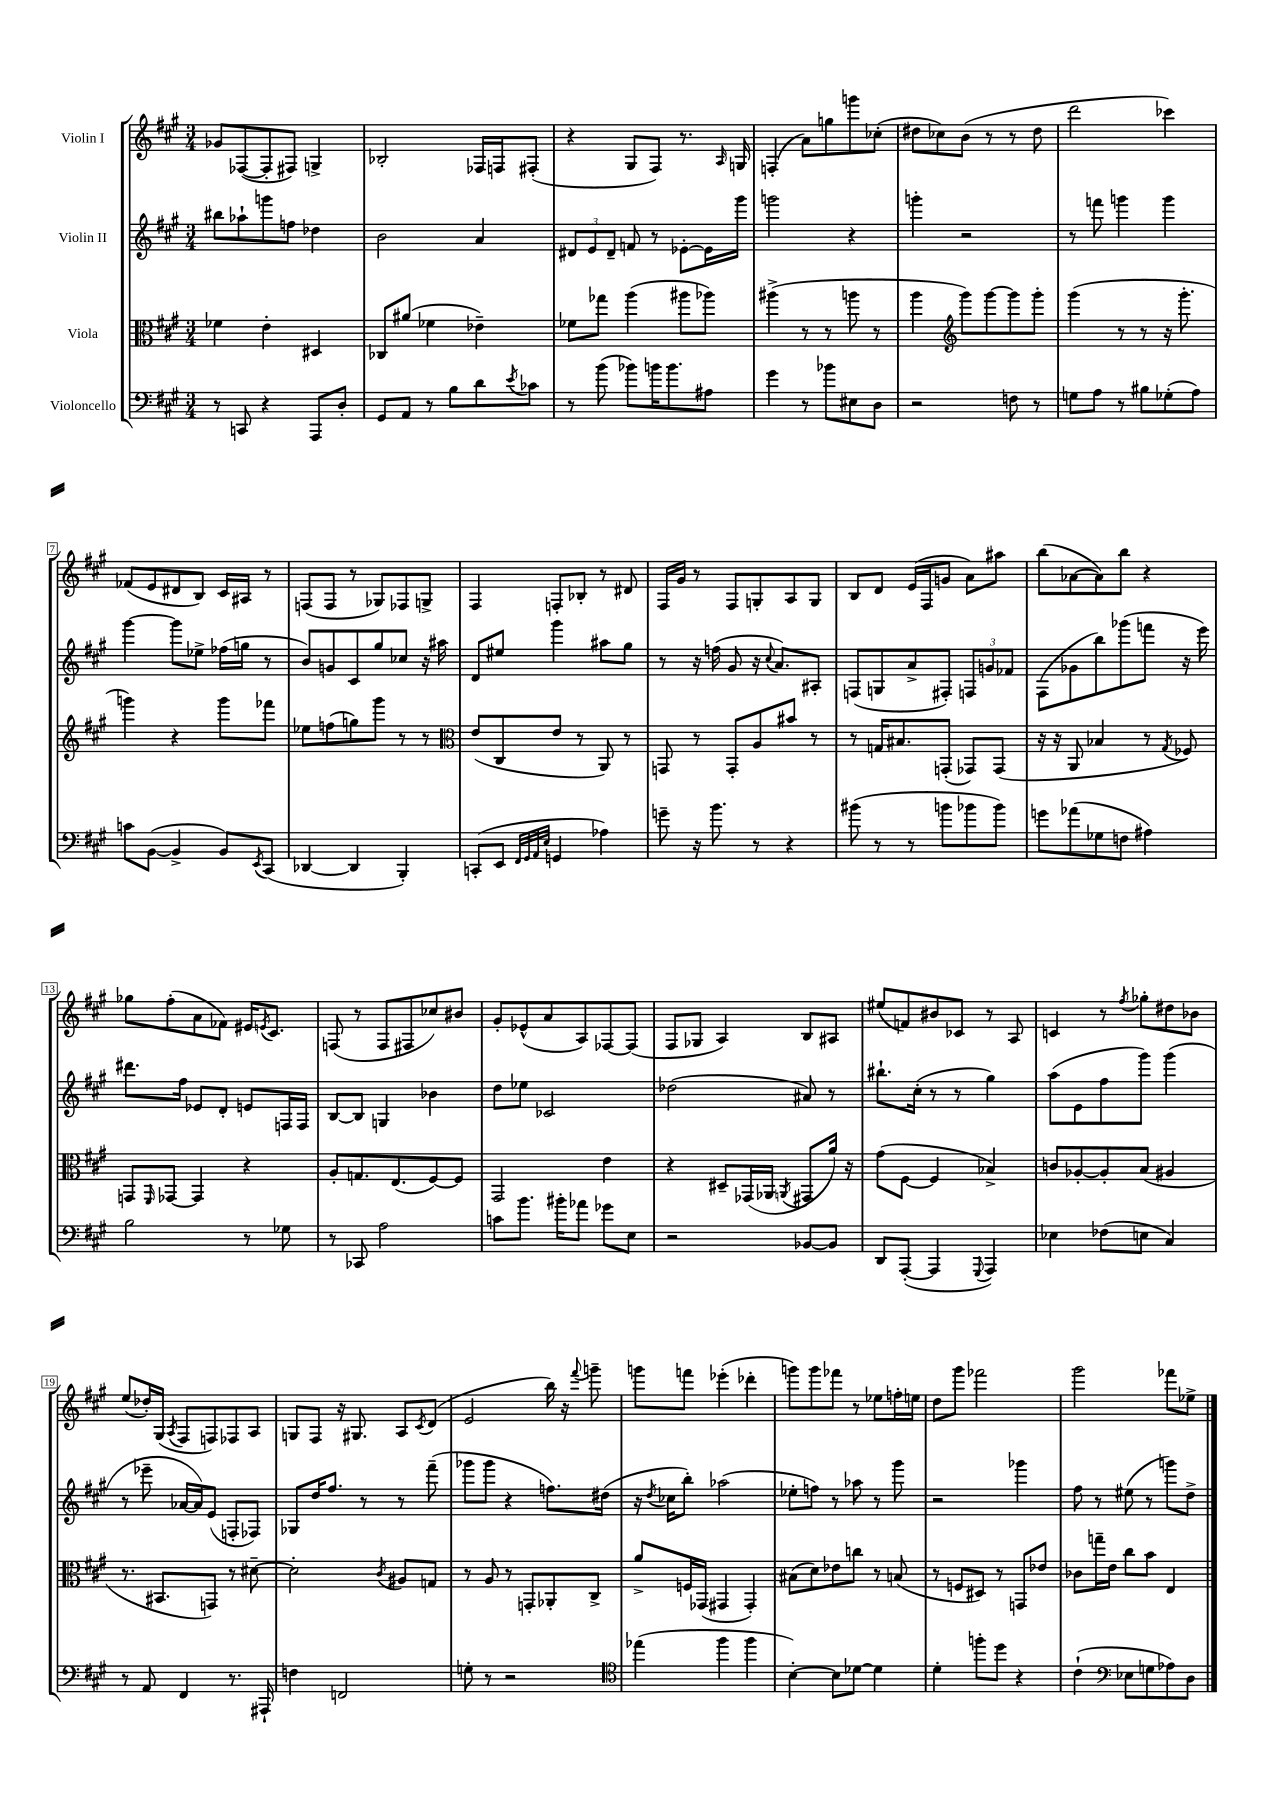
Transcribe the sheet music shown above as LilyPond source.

<<
\new StaffGroup <<
\new Staff = "s0" \with { instrumentName = "Violin I" } {
    \clef treble \key a \major \numericTimeSignature \time 3/4
    ges'8 fes8~( fes8-. fis8) g4-> |
    bes2-. fes16 f16 fis8-.( |
    r4 gis8 fis8) r8. \grace { a16 } g16 |
    f4-.( a'8) g''8 g'''8 ces''8-.( |
    dis''8 ces''8) b'8( r8 r8 dis''8 |
    d'''2 ces'''4) |
    fes'8( e'8 dis'8 b8) cis'16 ais16 r8 |
    f8( f8 r8 ges8) fes8 g8-> |
    fis4 f8-. bes8-. r8 dis'8 |
    fis16 gis'16 r8 fis8 g8-. a8 g8 |
    b8 d'8 e'16( fis16 g'8 a'8) ais''8 |
    b''8( aes'8~ aes'8) b''8 r4 |
    ges''8 fis''8-.( a'8 fes'8) eis'16 \acciaccatura { e'8 } cis'8. |
    f8( r8 f8 fis8 ces''8) bis'8 |
    gis'8-. ees'8-^( a'8 a8) fes8~ fes8( |
    fis8 ges8 a4) b8 ais8 |
    eis''8( f'8) bis'8 ces'8 r8 a8 |
    c'4 r8 \acciaccatura { fis''8 } ges''8-. dis''8 bes'8 |
    e''8( des''16-.) gis16( \acciaccatura { a8 } fis8 f8) fes8 a8 |
    g8 fis8 r16 gis8. a8 \acciaccatura { cis'8 } d'8( |
    e'2 b''16) r16 \appoggiatura { fis'''8 } g'''8-- |
    g'''8 f'''8 ees'''4-.( des'''4-. |
    g'''8) g'''8 fes'''8 r8 ees''8 f''16-. e''16 |
    d''8 gis'''8 fes'''2 |
    gis'''2 fes'''8 ees''8-> \bar "|." |
}
\new Staff = "s1" \with { instrumentName = "Violin II" } {
    \clef treble \key a \major \numericTimeSignature \time 3/4
    bis''8 aes''8-! g'''8 f''8 des''4 |
    b'2 a'4 |
    \tuplet 3/2 { dis'8 e'8 dis'8-- } f'8 r8 ees'8~-. ees'16 gis'''16 |
    g'''2 r4 |
    g'''4-. r2 |
    r8 f'''8 g'''4 g'''4 |
    gis'''4~ gis'''8 ees''8-> fes''16( g''16 r8 |
    b'8) g'8 cis'8 gis''8 ces''8 r16 ais''16 |
    d'8 eis''8 gis'''4 ais''8 gis''8 |
    r8 r16 f''16( gis'8 r16 \appoggiatura { cis''8 } a'8.) ais8-. |
    f8( g8 a'8-> fis8-.) \tuplet 3/2 { f8 g'8 fes'8 } |
    fis8( ges'8 b''8) ges'''8( f'''8 r16 e'''16) |
    dis'''8. fis''16 ees'8 d'8-. e'8 f16 f16 |
    b8~ b8 g4 bes'4 |
    d''8 ees''8 ces'2 |
    des''2( ais'8) r8 |
    bis''8.-! cis''16-.( r8 r8 gis''4) |
    a''8( e'8 fis''8 gis'''8) gis'''4( |
    r8 ees'''8-- aes'16~ aes'16) e'8( f8-. fes8) |
    ges8 d''16 fis''8. r8 r8 fis'''8--( |
    ges'''8 ges'''8 r4 f''8.) dis''16( |
    r16 \acciaccatura { d''8 } ces''16 b''8-.) aes''2( |
    ees''8-. f''8) r8 aes''8 r8 gis'''8 |
    r2 ges'''4 |
    fis''8 r8 eis''8( r8 g'''8) d''8-> \bar "|." |
}
\new Staff = "s2" \with { instrumentName = "Viola" } {
    \clef alto \key a \major \numericTimeSignature \time 3/4
    fes'4 e'4-. dis4 |
    ces8 ais'8( fes'4 ees'4--) |
    fes'8 ges''8 a''4( ais''8 aes''8) |
    ais''4->( r8 r8 a''8 r8 |
    a''4 \clef treble gis'''8) gis'''8~ gis'''8 gis'''8-. |
    gis'''4( r8 r8 r16 gis'''8.-. |
    g'''4) r4 g'''8 fes'''8 |
    ees''8 f''8( g''8) gis'''8 r8 r8 |
    \clef alto e'8( cis8 e'8 r8 a,8) r8 |
    g,8 r8 g,8-. a8 bis'8 r8 |
    r8 g16 bis8. g,8-.( ges,8) ges,8( |
    r16 r16 a,8 bes4 r8 \acciaccatura { gis8 } fes8) |
    g,8 \grace { fis,16 } ges,8~ ges,4 r4 |
    a8-. g8. e8.( fis8~) fis8 |
    gis,2 e'4 |
    r4 dis8-- ges,16( aes,16 \acciaccatura { a,8 } gis,8 a'16) r16 |
    gis'8( fis8~ fis4 bes4->) |
    c'8 aes8~-. aes8-. b8( ais4 |
    r8. bis,8. g,8) r8 dis'8~-- |
    dis'2-. \acciaccatura { cis'8 } ais8 g8 |
    r8 a8 r8 g,8-. aes,8-. cis8-> |
    a'8-> f16 ges,16( gis,4 gis,4-.) |
    bis8( d'8) ees'8 c''8 r8 b8( |
    r8 f8 dis8) r8 g,8 ees'8 |
    ces'8 g''16-- e'16 cis''8 b'8 e4 \bar "|." |
}
\new Staff = "s3" \with { instrumentName = "Violoncello" } {
    \clef bass \key a \major \numericTimeSignature \time 3/4
    r8 c,8 r4 a,,8 d8-. |
    gis,8 a,8 r8 b8 d'8 \acciaccatura { e'8 } ces'8 |
    r8 b'8( bes'8) b'16 b'8. ais8 |
    gis'4 r8 bes'8 eis8 d8 |
    r2 f8 r8 |
    g8 a8 r8 bis8 ges8-.( a8) |
    c'8 b,8~( b,4-> b,8) \acciaccatura { e,8 } cis,8( |
    des,4~ des,4 b,,4-.) |
    c,8-.( e,8 \grace { fis,32 gis,32 a,32 e32 } g,4 aes4) |
    g'8-- r16 b'8. r8 r4 |
    bis'8( r8 r8 b'8 bes'8 bes'8) |
    g'8 aes'8( ges8 f8 ais4) |
    b2 r8 ges8 |
    r8 ces,8 a2 |
    c'8 b'8. bis'16-. aes'8 ges'8 e8 |
    r2 bes,8~ bes,8 |
    d,8 a,,8~-.( a,,4 \appoggiatura { gis,,8 } a,,4) |
    ees4 fes8( e8 cis4) |
    r8 a,8 fis,4 r8. ais,,16-! |
    f4 f,2 |
    g8-. r8 r2 |
    \clef tenor ees''4( fis''4 fis''4 |
    b4~-.) b8 des'8~ des'4 |
    d'4-. f''8-. d''8 r4 |
    cis'4-!( \clef bass ees8 g8 aes8) d8 \bar "|." |
}
>>
>>
\layout { \context { \Score \override BarNumber.stencil = #(make-stencil-boxer 0.1 0.3 ly:text-interface::print) } }
